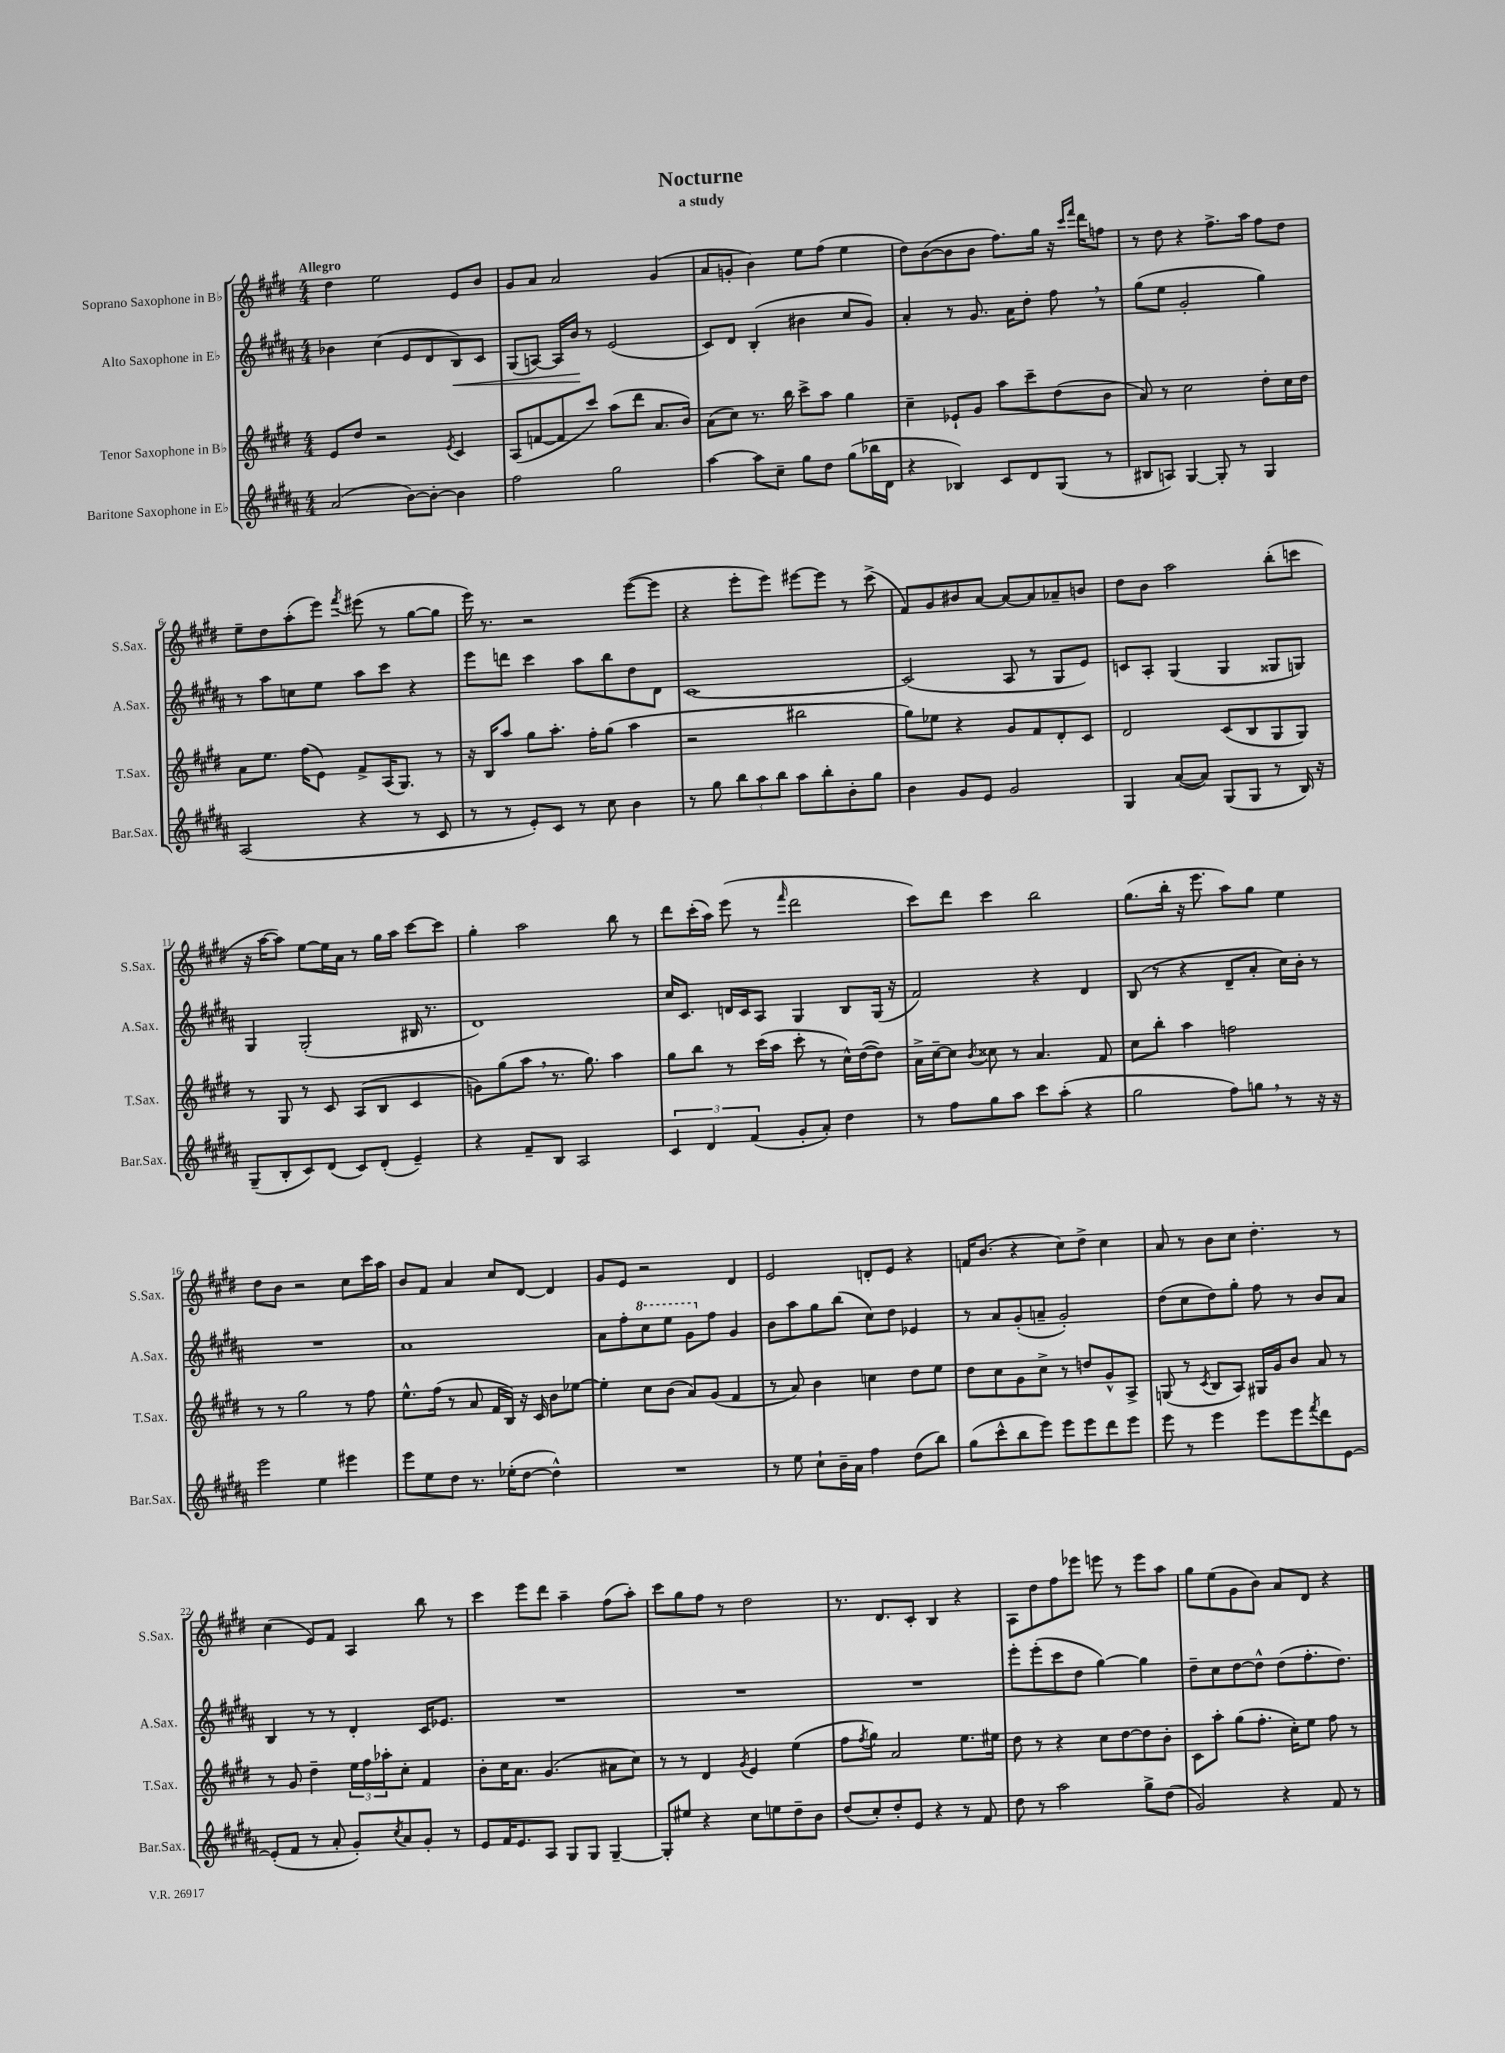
\header { title = "Nocturne" subtitle = "a study" }
<<
\new StaffGroup <<
\new Staff = "s0" \with { instrumentName = "Soprano Saxophone in Bb" shortInstrumentName = "S.Sax." } {
    \clef treble \key e \major \numericTimeSignature \time 4/4 \tempo "Allegro"
    dis''4 e''2 e'8 b'8 |
    gis'8 a'8 a'2 gis'4( |
    a'8 g'8-. b'4) e''8 fis''8( e''4 |
    dis''8) b'8~( b'8 b'8 fis''8.) gis''16 r16 \grace { cis'''16 fis'''16 } dis'''16 f''8 |
    r8 dis''8 r4 fis''8.-> a''16 fis''8 dis''8 |
    e''8-- dis''8 a''8-.( e'''8) \acciaccatura { fis'''8 } eis'''8( r8 gis''8~ gis''8 |
    e'''16) r8. r2 e'''8~( e'''8 |
    r4 e'''8-. e'''8) eis'''8~ eis'''8 r8 cis'''8->( |
    fis'8) gis'8 bis'8 a'8~ a'8~ a'8 aes'8-- b'8 |
    dis''8 b'8 a''2 b''8-.( c'''8 |
    r16 a''16~ a''8) e''8~ e''16 a'16 r8 gis''16 a''16 cis'''8~ cis'''8 |
    gis''4-. a''2 b''8 r8 |
    dis'''8 cis'''16-.( a''16) e'''8( r8 \grace { fis'''16 } dis'''2 |
    cis'''8) dis'''8 cis'''4 b''2 |
    gis''8.( b''16-. r16 e'''8. a''8) gis''8 e''4 |
    dis''8 b'8 r2 cis''8 cis'''16 a''16 |
    b'8 fis'8 a'4 cis''8 dis'8~ dis'4 |
    gis'8 e'8 r2 dis'4 |
    e'2 d'8-. e'8 r4 |
    f'16 b'8.( r4 cis''8) dis''8-> cis''4 |
    a'8 r8 b'8 cis''8 dis''4.-. r8 |
    cis''4( e'8) fis'8 a4 b''8 r8 |
    cis'''4 e'''8 dis'''8 a''4-- fis''8( a''8-.) |
    cis'''8 gis''8 fis''8 r8 dis''2 |
    r8. dis'8. cis'8-. b4 r4 |
    a8 dis''8 fis''8 ees'''8 e'''8 r8 e'''8 a''8 |
    gis''8 e''8( gis'8 b'8) a'8 dis'8 r4 \bar "|." |
}
\new Staff = "s1" \with { instrumentName = "Alto Saxophone in Eb" shortInstrumentName = "A.Sax." } {
    \clef treble \key b \major \numericTimeSignature \time 4/4
    bes'4 cis''4( e'8 dis'8 b8\<) cis'8 |
    gis8( a8~) a16 b'16\! r8 e'2( |
    cis'8) dis'8 b4-.( bis'4 cis''8 gis'8) |
    ais'4-. r8 gis'8. ais'16 dis''8-. fis''8 \breathe r8 |
    gis''8( e''8 gis'2-. gis''4) |
    r8 ais''8 c''8 e''8 ais''8 cis'''8 r4 |
    e'''8 d'''8 cis'''4 ais''8 b''8 dis''8 dis'8 |
    cis'1~ |
    cis'2( ais8 r8 gis8 e'8) |
    c'8 ais8-. gis4( gis4 gisis8 g8) |
    gis4 gis2-.( bis16 r8. |
    dis'1) |
    cis''16 cis'8. d'16 cis'16 ais8 gis4 b8 gis16( r16 |
    fis'2) r4 dis'4 |
    b8( r8 r4 dis'8-- ais'8-. cis''16) b'16-. r8 |
    R1 |
    ais'1 |
    ais'8 fis''8-. \ottava #1 cis'''8 e'''8 gis''8 \ottava #0 fis''8 gis'4 |
    b'8 ais''8 gis''8 b''8( cis''8) dis''8 ees'4 |
    r8 ais'8 gis'8-.( a'8-- gis'2-.) |
    dis''8( cis''8 dis''8) gis''8-. fis''8 r8 b'8 ais'8 |
    b4 r8 r8 dis'4-. cis'16 ees'8. |
    R1 |
    R1 |
    R1 |
    e'''8-. e'''8-.( cis'''8 dis''8 gis''4~) gis''4 |
    dis''8-- cis''8 dis''8~ dis''8-^ dis''8( fis''8.-. dis''8.) \bar "|." |
}
\new Staff = "s2" \with { instrumentName = "Tenor Saxophone in Bb" shortInstrumentName = "T.Sax." } {
    \clef treble \key e \major \numericTimeSignature \time 4/4
    e'8 dis''8 r2 \acciaccatura { e'8 } cis'4 |
    a8( f'8~ f'8 cis'''8) a''8( dis'''8 a'8. b'16) |
    a'8( cis''8) r8. b''16 cis'''8-> a''8 gis''4 |
    cis''4-- ees'8-! gis'8 a''8 cis'''8-- dis''8( b'8 |
    a'8) r8 cis''2 dis''8-. cis''16 dis''16 |
    a'8 e''8. fis''16( e'8) fis'8-> a16( gis8.) r8 |
    r16 b16 a''8 gis''8 a''8.-. fis''16-. gis''8( a''4 |
    r2 bis''2 |
    gis''8) ees''8 r4 gis'8 fis'8 dis'8-. cis'8 |
    dis'2 cis'8( b8 gis8 gis8) |
    r8 gis8 r8 cis'8 a8( b8 cis'4 |
    g'8) gis''8( a''8 \breathe r8. gis''8.) a''4 |
    gis''8 b''8 r8 cis'''16( a''16 cis'''8-. r8 cis''16-^) dis''16~( dis''8) |
    a'16-> cis''16~-- cis''8 \acciaccatura { b'8 } cisis''8 r8 a'4. fis'8 |
    cis''8 b''8-. a''4 f''2 |
    r8 r8 gis''2 r8 fis''8 |
    e''8.-^ fis''16( r8 a'8 fis'16 b16) r16 cis'16 b'8 ees''8~ |
    ees''4-. cis''8 b'8( a'8) gis'8( fis'4 |
    r8 a'8) b'4 c''4 dis''8 e''8 |
    dis''8 cis''8 gis'8 cis''8-> r8 d''8 gis'8-^ a8-> |
    g8( r8 \acciaccatura { cis'8 } b8 a8) gis16 gis'16 b'8 a'8 r8 |
    r8 gis'8 dis''4-- \tuplet 3/2 { e''16 fis''16 aes''16-. } cis''8-. fis'4 |
    b'8-. cis''16 a'8. gis'4.( ais'8 cis''8) |
    r8 r8 dis'4 \acciaccatura { gis'8 } e'4 e''4( |
    fis''8 \acciaccatura { fis''8 } gis''8) a'2 e''8. eis''16 |
    dis''8 r8 r4 cis''8 dis''8~ dis''8 b'8-. |
    cis'8 a''8-. gis''8( fis''8.-. cis''16-.) e''8 fis''8 r8 \bar "|." |
}
\new Staff = "s3" \with { instrumentName = "Baritone Saxophone in Eb" shortInstrumentName = "Bar.Sax." } {
    \clef treble \key b \major \numericTimeSignature \time 4/4
    ais'2( b'8~) b'8~-. b'4 |
    fis''2 gis''2 |
    ais''4~ ais''8 cis''8-- gis''8 dis''8 gis''8( bes''16 dis'16 |
    r4 bes4) cis'8 dis'8 gis8( r8 |
    bis8 a8) gis4~ gis8-. r8 gis4 |
    ais2( r4 r8 cis'8 |
    r8 r8 e'8-.) cis'8 r8 cis''8 b'4 |
    r8 gis''8 \tuplet 3/2 { b''8 ais''8 b''8 } ais''8 b''8-. b'8-. gis''8 |
    b'4 gis'8 e'8 gis'2 |
    gis4 ais'8~( ais'8) gis8( gis8 r8 b16) r16 |
    gis8--( b8-. cis'8) dis'8( cis'8) dis'8-.( e'4--) |
    r4 fis'8-- b8 ais2 |
    \tuplet 3/2 { cis'4 dis'4 fis'4( } gis'8-. ais'8-.) dis''4 |
    r8 fis''8 gis''8 ais''8 cis'''8 ais''8-.( r4 |
    gis''2 fis''8) g''8 \breathe r8 r16 r16 |
    e'''2 e''4 eis'''4 |
    e'''8 e''8 dis''8 r8. ees''16-.( dis''8~ dis''4-^) |
    R1 |
    r8 e''8 cis''8-! b'16-- ais'16 fis''4 dis''8( b''8) |
    gis''8( cis'''8-^ b''8 e'''8) e'''8 e'''8 dis'''8 e'''8 |
    e'''8 r8 e'''4 e'''8 e'''8 \acciaccatura { fis'''8 } dis'''8 e'8~ |
    e'8-.( fis'8 r8 ais'8-. gis'8-.) \acciaccatura { cis''8 } ais'8 gis'8-. r8 |
    e'8 fis'16 e'8. ais8 gis8 gis8 gis4~-- |
    gis8-. eis''8 r4 cis''8 e''8 dis''8-- b'8 |
    dis''8( cis''8-.) dis''8-. e'8 r4 r8 fis'8 |
    dis''8 r8 ais''2 gis''8-> dis''8( |
    gis'2) r4 fis'8 r8 \bar "|." |
}
>>
>>
